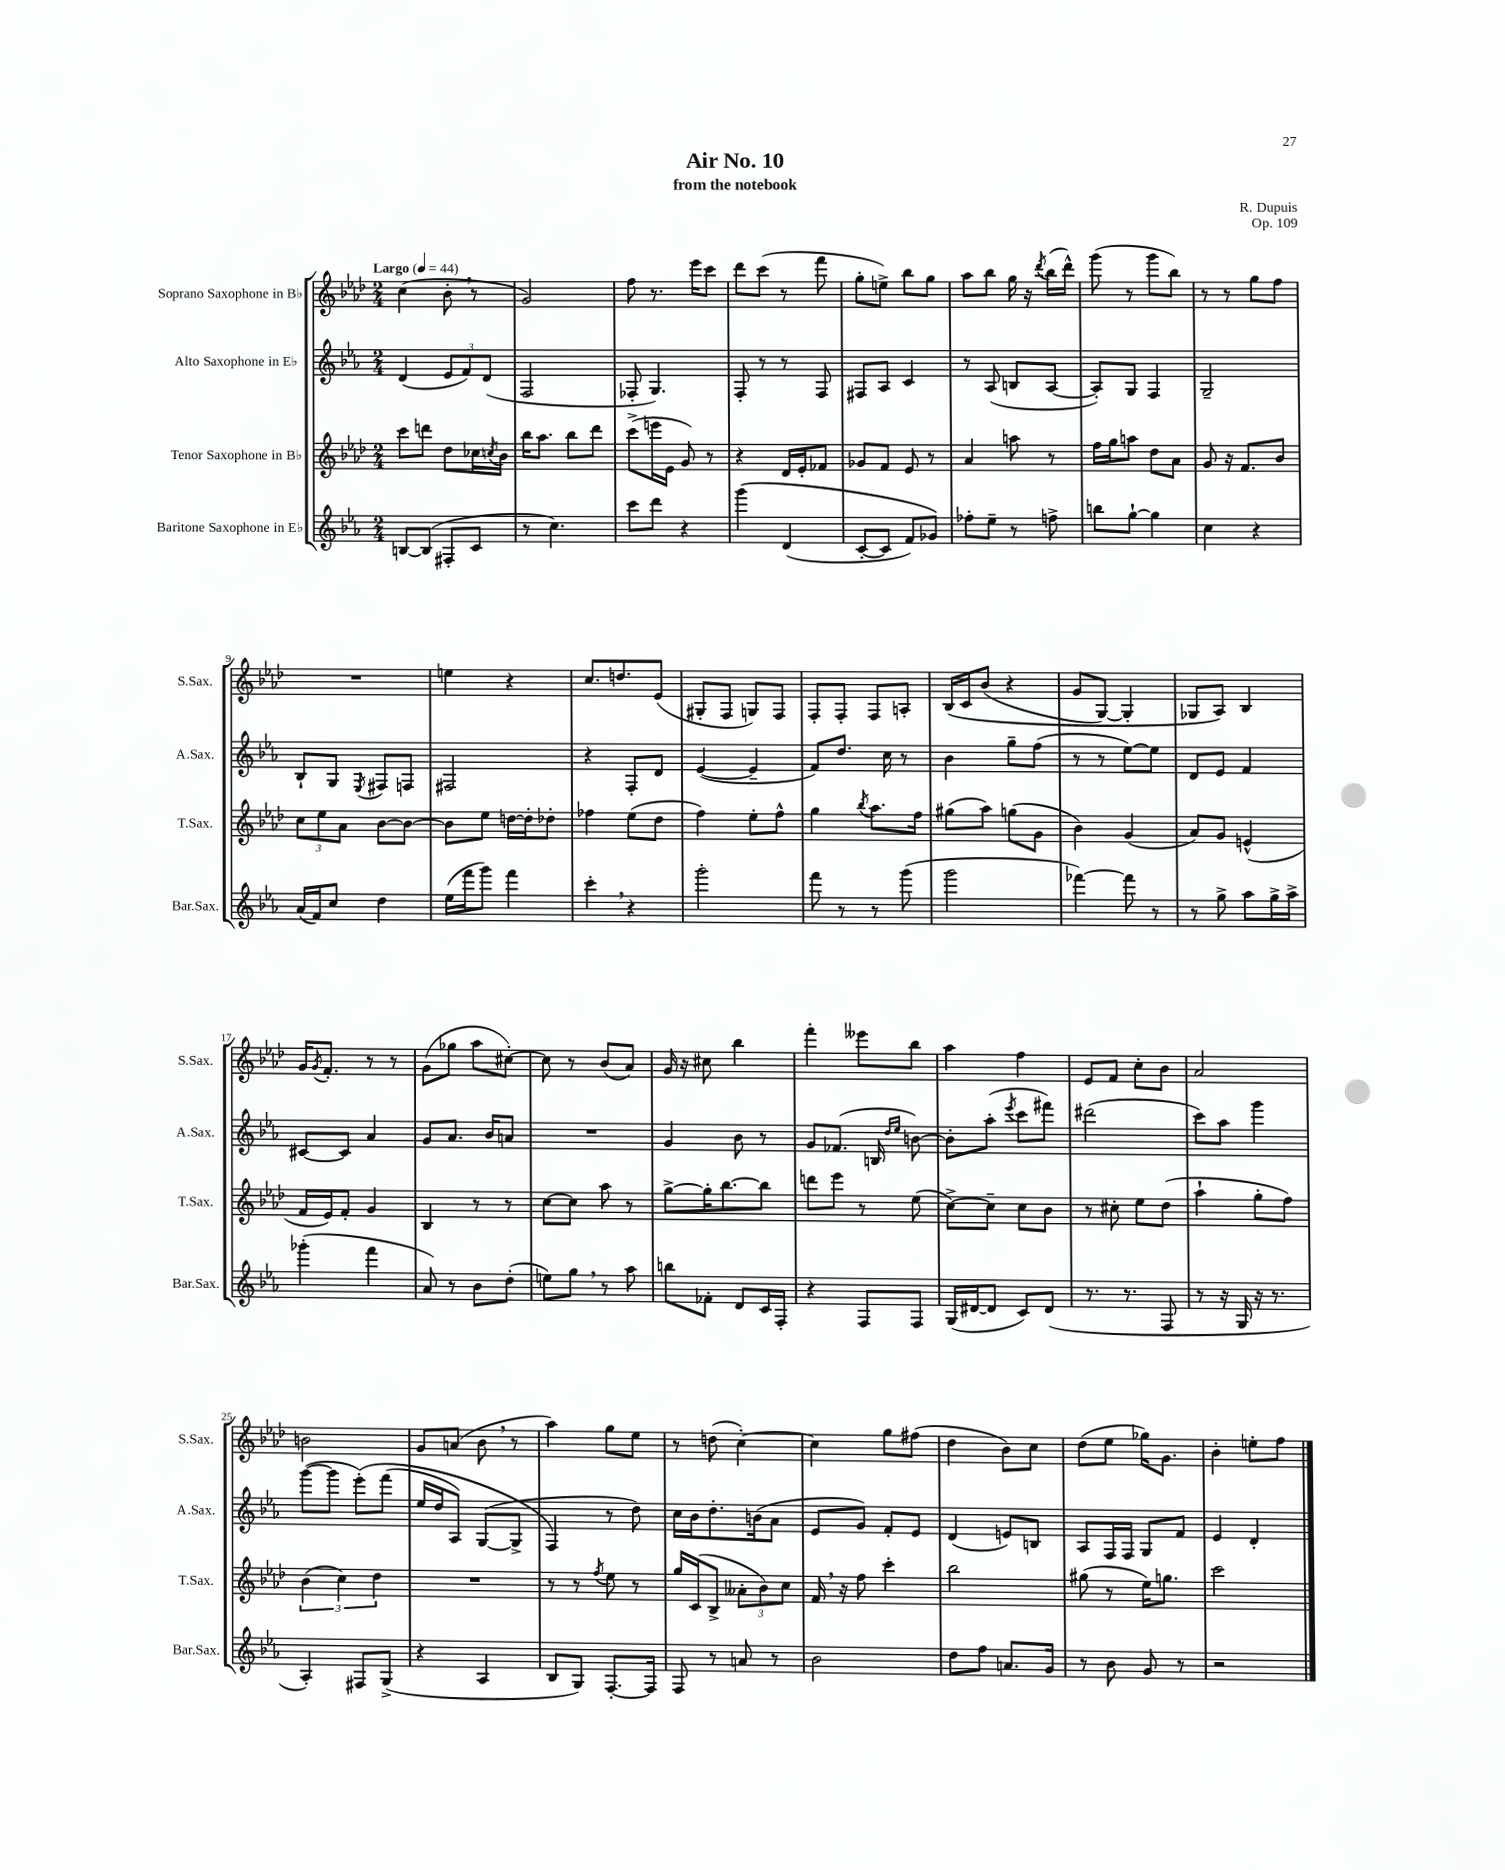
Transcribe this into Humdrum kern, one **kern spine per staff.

**kern	**kern	**kern	**kern
*part4	*part3	*part2	*part1
*staff4	*staff3	*staff2	*staff1
*I"Baritone Saxophone in E♭	*I"Tenor Saxophone in B♭	*I"Alto Saxophone in E♭	*I"Soprano Saxophone in B♭
*I'Bar.Sax.	*I'T.Sax.	*I'A.Sax.	*I'S.Sax.
*clefG2	*clefG2	*clefG2	*clefG2
*k[b-e-a-]	*k[b-e-a-d-]	*k[b-e-a-]	*k[b-e-a-d-]
*M2/4	*M2/4	*M2/4	*M2/4
*MM44	*MM44	*MM44	*MM44
=1	=1	=1	=1
!	!	!	!LO:TX:a:B:t=Largo
[8Bn/L	8ccc\L	(4d/	(4cc\
(8B/J]	8dddn\J	.	.
8F#X'/L	8dd-\L	12e-/L	8b-',\
.	.	12f/)	.
8c/J	16cc-X\L	.	8r
.	.	(12d/J	.
.	8qccn/	.	.
.	16b-\JJ	.	.
=2	=2	=2	=2
8r	16bb-\KL	2F/	2g/)
.	8.aa-\J	.	.
4.cc\)	.	.	.
.	8bb-\L	.	.
.	8ddd-\J	.	.
=3	=3	=3	=3
8ccc\L	(8ccc^\L	8F-X'/	8ff\
8ddd\J	16eeen\L	4.G/)	8.r
.	16e-\JJ	.	.
4r	8g/)	.	.
.	.	.	16eee-\KL
.	8r	.	8ccc\J
=4	=4	=4	=4
(4ggg\	4r	8F'/	8ddd-\L
.	.	8r	(8ccc\J
(4d/	16d-/LL	8r	8r
.	16e-'/J	.	.
.	8f-X/J	8F/	8fff\
=5	=5	=5	=5
[8c'/L	8g-X/L	8F#X/L	8gg'\L
8c/J]	8f/J	8A-/J	8een^\J)
8f/L)	8e-/	4c/	8bb-\L
8g-X/J)	8r	.	8gg\J
=6	=6	=6	=6
8ff-X'\L	4a-/	8r	8aa-\L
8ee-~\J	.	(8A-/	8bb-\J
8r	8aan\	8Bn/L	16gg\
.	.	.	16r
.	.	.	8qddd-/
8ffn^\	8r	[8A-/J	(16bb-\LL
.	.	.	16ddd-^^\JJ)
=7	=7	=7	=7
8bbn\L	16ff\LL	8A-'/L])	(8ggg\
.	16gg\J	.	.
[8gg`\J	8aan\J	8G/J	8r
4gg\]	8dd-\L	4F/	8ggg\L
.	8a-\J	.	8bb-\J)
=8	=8	=8	=8
4cc\	8g/	2G~/	8r
.	16r	.	8r
.	8.f/L	.	.
4r	.	.	8gg\L
.	8b-/J	.	8ff\J
!!LO:LB:g=z
=9	=9	=9	=9
(16a-/LL	12cc\L	8B-`/L	2r
16f/J)	.	.	.
.	12ee-\	.	.
8cc/J	.	8G/J	.
.	12a-\J	.	.
.	.	8qE-/	.
4dd\	[8b-\L	8F#X/L	.
.	8b-\J_	8Fn/J	.
=10	=10	=10	=10
(16ee-\LL	8b-\L]	2F#X/	4een\
16fff\J	.	.	.
8ggg\J)	8ee-\J	.	.
4fff\	[16ddn\LL	.	4r
.	16dd'\J]	.	.
.	8dd-X'\J	.	.
=11	=11	=11	=11
4ccc',\	4ff-X\	4r	8.cc/L
.	.	.	8.ddn/
4r	(8ee-\L	8F'/L	.
.	8dd-\J	8d/J	(8e-/J
=12	=12	=12	=12
2ggg'\	4ff\)	([4e-/	8G#X'/L
.	.	.	8F/J
.	8ee-'\L	4e-~/]	8Gn/L)
.	8ff^^\J	.	8F/J
=13	=13	=13	=13
8fff\	4gg\	8f/L)	8F'/L
8r	.	8.dd/J	8F'/J
.	8qbb-/	.	.
8r	8.aa-\L	.	8F/L
.	.	16cc\	.
(8ggg\	.	8r	8An'/J
.	16ff\Jk	.	.
=14	=14	=14	=14
2ggg\	(8gg#X\L	4b-\	(16B-/LL
.	.	.	16c/J
.	8aa-\J)	.	(8b-/J
.	(8ggn\L	8gg~\L	4r
.	8g\J	(8ff\J	.
=15	=15	=15	=15
[4fff-X\)	4b-\)	8r	8g/L
.	.	8r	[8G/J)
8fff-\]	(4g/	[8ee-\L)	4G'/]
8r	.	8ee-\J]	.
=16	=16	=16	=16
8r	8a-/L)	8d/L	8G-X/L
8gg^\	8g/J	8e-/J	8A-/J)
8aa-\L	(4en^^/	4f/	4B-/
16gg^\L	.	.	.
16aa-^\JJ	.	.	.
!!LO:LB:g=z
=17	=17	=17	=17
(4ggg-X'\	16f/LL	[8c#X/L	16g/KL
.	.	.	8qg/
.	16e-/J)	.	8.f'/J
.	8f'/J	8c#/J]	.
4fff\	4g/	4a-/	8r
.	.	.	8r
=18	=18	=18	=18
8a-/)	4B-/	8g/L	(8g\L
8r	.	8.a-/J	8gg-X\J
8b-\L	8r	.	8aa-\L
.	.	16b-/KL	.
(8dd'\J	8r	8an/J	[8cc#X'\J)
=19	=19	=19	=19
8een\L)	[8cc\L	2r	8cc#\]
8gg,\J	8cc\J]	.	8r
8r	8aa-\	.	(8b-/L
8aa-\	8r	.	8a-/J)
=20	=20	=20	=20
8bbn\L	[8gg^\L	4g/	16g/
.	.	.	16r
8f-X'\J	16gg'\K]	.	8cc#X\
.	[8.bb-\	.	.
8d/L	.	8b-\	4bb-\
16c/L	8bb-\J]	8r	.
16F'/JJ	.	.	.
=21	=21	=21	=21
4r	8dddn\L	8g/L	4fff'\
.	8eee-\J	(8.f-X/J	.
8F/L	8r	.	8eee--X\L
.	.	16Bn/	.
.	.	16qqdd/LL	.
.	.	16qqee-/JJ	.
8F/J	(8ee-\	[8bn\)	8bb-\J
=22	=22	=22	=22
(16G/LL	[8cc^\L)	8b'\L]	4aa-\
[16d#X/J	.	.	.
8d#/J]	8cc~\J]	(8aa-'\J	.
.	.	8qeee-/	.
8c/L)	8cc\L	8ccc\L	4ff\
(8d#/J	8b-\J	8fff#X\J)	.
=23	=23	=23	=23
8.r	8r	(2ddd#X\	8e-/L
.	8cc#X'\	.	8f/J
8.r	.	.	.
.	8ee-\L	.	8cc'\L
8F/	(8dd-\J	.	8b-\J
=24	=24	=24	=24
8r	4aa-`\	8ccc\L)	2a-/
16r	.	8aa-\J	.
16G/	.	.	.
16r	8gg'\L	4ggg\	.
8.r	.	.	.
.	8ff\J)	.	.
!!LO:LB:g=z
=25	=25	=25	=25
4A-'/)	(6b-\	([8ggg\L	2bn\
.	.	8ggg\J]	.
.	6cc\)	.	.
8F#X/L	.	(8eee-'\L)	.
.	6dd-\	.	.
(8G^/J	.	(8fff\J	.
=26	=26	=26	=26
4r	2r	16ee-/LL	8g/L
.	.	16dd/J	.
.	.	8A-/J)	(8an/J
4A-/	.	([8G/L	8b-,\
.	.	8G^/J]	8r
=27	=27	=27	=27
8B-/L	8r	4F/)	4aa-\)
8G/J)	8r	.	.
.	8qff/	.	.
[8.F'/L	8ee-\	8r	8gg\L
.	8r	8dd\)	8ee-\J
16F/Jk]	.	.	.
=28	=28	=28	=28
8F/	16gg/LL	16cc\LL	8r
.	(16c/J	16b-\J	.
8r	8B-^/J	8.dd'\	(8ddn\
8an/	12a--X'\L	.	[4cc'\)
.	.	(16bn\k	.
.	12b-\)	.	.
8r	.	8a-\J	.
.	12cc\J	.	.
=29	=29	=29	=29
2b-\	16f,/	8e-/L	4cc\]
.	16r	.	.
.	8ff\	8g/J)	.
.	4ccc'\	8f'/L	8gg\L
.	.	8e-/J	(8ff#X\J
=30	=30	=30	=30
8dd\L	2bb-\	(4d/	4dd-\
8ff\J	.	.	.
8.an/L	.	8en/L)	8b-\L)
.	.	8Bn/J	8cc\J
16g/Jk	.	.	.
=31	=31	=31	=31
8r	(8gg#X\	8A-/L	(8dd-\L
8b-\	8r	16F/L	8ee-\J
.	.	16F/JJ	.
8g/	16ee-\KL)	8G/L	16gg-X\KL)
.	8.ggn\J	.	8.g\J
8r	.	8f/J	.
=32	=32	=32	=32
2r	2ccc\	4e-/	4b-'\
.	.	4d'/	8een'\L
.	.	.	8ff\J
==	==	==	==
*-	*-	*-	*-
